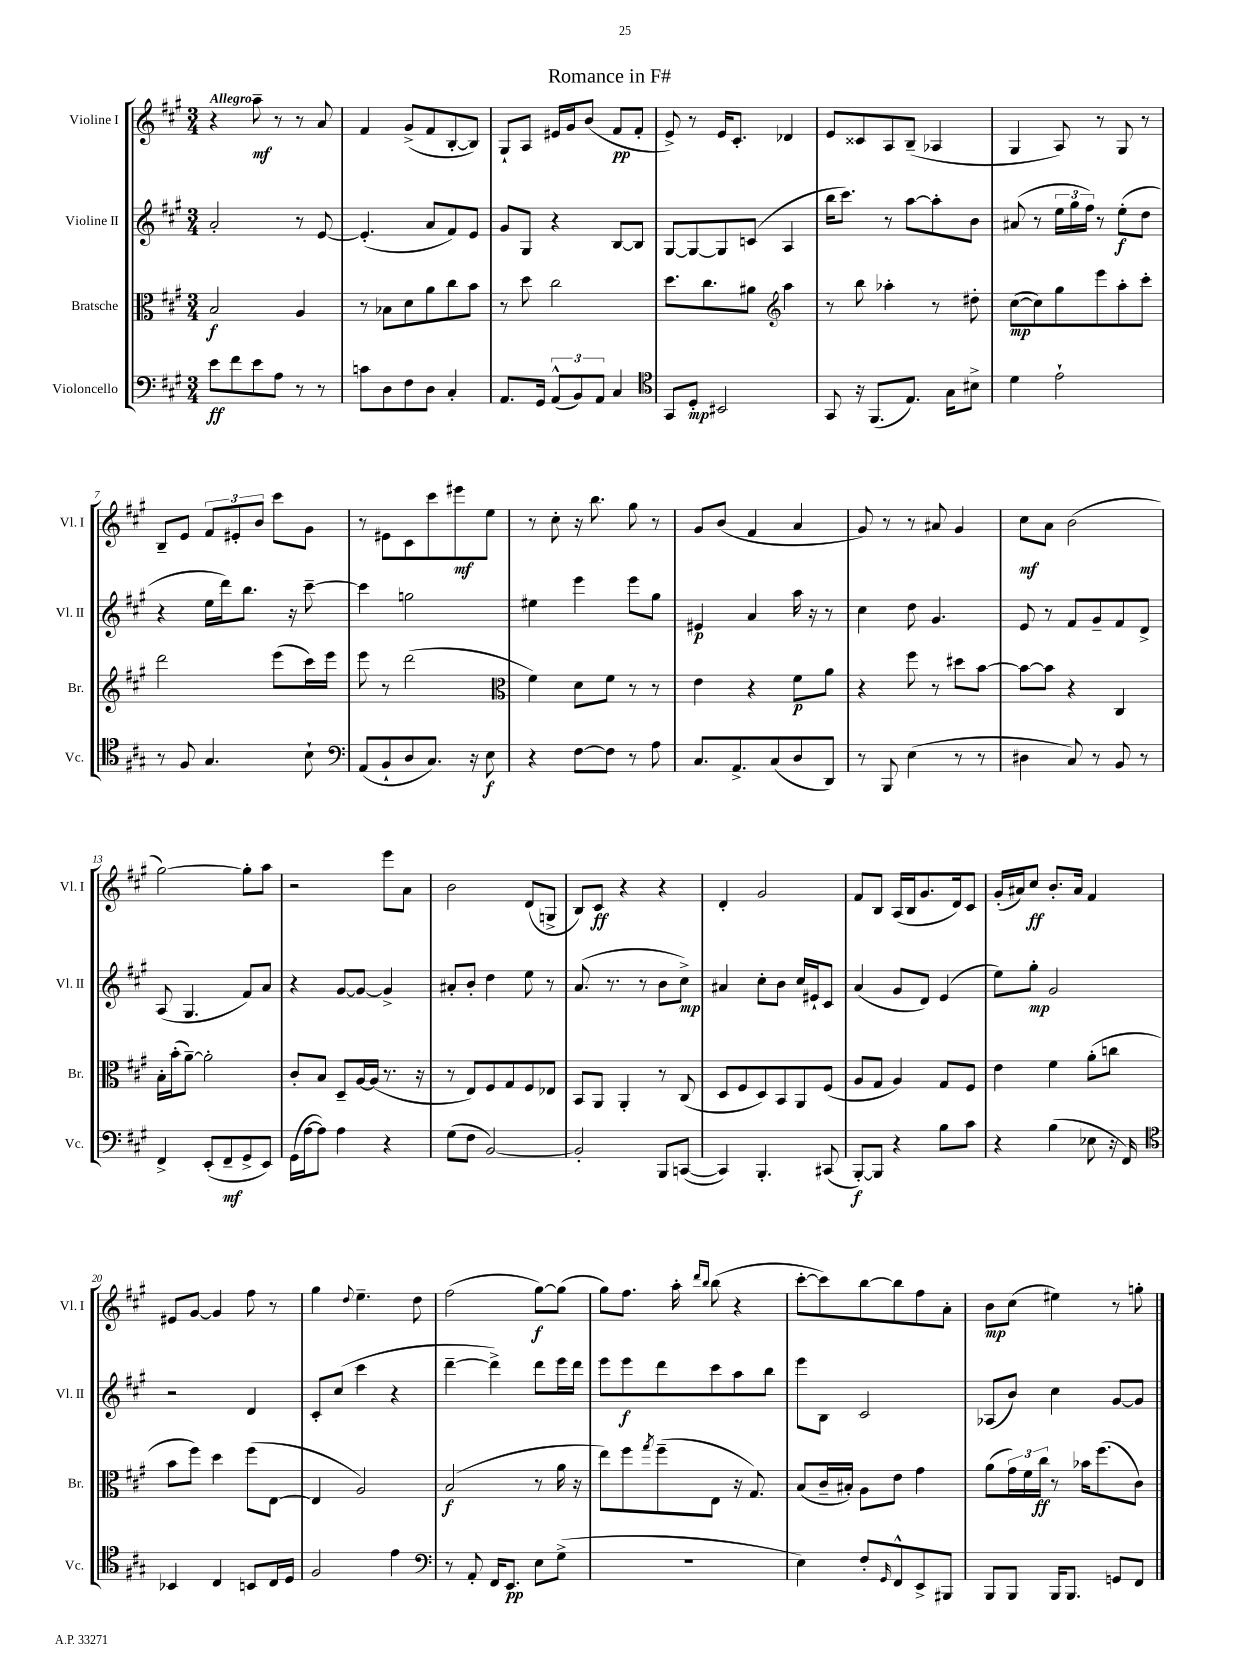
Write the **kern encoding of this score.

**kern	**kern	**kern	**kern
*staff4	*staff3	*staff2	*staff1
*clefF4	*clefC3	*clefG2	*clefG2
*k[f#c#g#]	*k[f#c#g#]	*k[f#c#g#]	*k[f#c#g#]
*M3/4	*M3/4	*M3/4	*M3/4
8e\L	2B/	2a'/	4r
8f#\	.	.	.
8e\	.	.	8aa~\
8A\J	.	.	8r
8r	4A/	8r	8r
8r	.	[8e/	8a/
=	=	=	=
8c\L	8r	(4.e'/]	4f#/
8D\	8B-\L	.	.
8F#\	8d\	.	(8g#^/L
8D\J	8a\	8a/L	8f#/
4C#'/	8cc#\	8f#/)	[8B'/
.	8b\J	8e/J	8B/]J)
=	=	=	=
8.AA/L	8r	8g#/L	8G#`/L
.	8dd\	8G#/J	8A/J
16GG#/Jk	.	.	.
(12AA^^/L	2cc#\	4r	16e#/LL
.	.	.	16g#/J
12BB/)	.	.	.
.	.	.	(8b/J
12AA/J	.	.	.
4C#/	.	[8B/L	8f#/L
.	.	8B/]J	8f#'/J
=	=	=	=
*clefC4	*	*	*
8GG#/L	8.dd\L	[8G#/L	8e^/)
8D'/J	.	8G#/_	8r
.	8.cc#\	.	.
2BB#/	.	8G#/]	16e/LK
.	.	.	8.c#'/J
.	8a#\J	(8c/J	.
*	*clefG2	*	*
.	4aa\	4A/	4d-/
=	=	=	=
8GG#/	8r	16bb\LK	8e/L
.	.	8.ccc#\J)	.
16r	8bb\	.	8c##/
(8.FF#/L	.	.	.
.	4aa-'\	8r	8A/
8.E/J)	.	[8aa\L	(8B~/J
.	8r	8aa'\]	4A-/
16G#\LK	.	.	.
8B#^\J	8dd#'\	8b\J	.
=	=	=	=
4d\	([8cc#\L	(8a#/	4G#/
.	8cc#\])	8r	.
2e`\	8gg#\	24ee\LL	8A/)
.	.	24gg#\	.
.	.	24ff#\JJ)	.
.	8eee\	8r	8r
.	8aa'\	(8ee'\L	8G#/
.	8ccc#'\J	8dd\J	8r
=	=	=	=
8r	2ddd\	4r	8B~/L
8F#/	.	.	8e/J
4.G#/	.	16ee\LL	12f#/L
.	.	16ddd\J)	.
.	.	.	12e#'/
.	.	8.bb\J	.
.	.	.	12b/J
.	(8eee\L	.	8ccc#\L
.	.	16r	.
8B`\	16ccc#\L)	[8ccc#~\	8g#\J
.	16eee\JJ	.	.
=	=	=	=
*clefF4	*	*	*
(8AA/L	8eee\	4ccc#\]	8r
8BB`/	8r	.	8e#\L
8D/	(2ddd\	2gg\	8c#\
8.C#/J)	.	.	8ccc#\
.	.	.	8eee#\
16r	.	.	.
8E\	.	.	8ee\J
=	=	=	=
*	*clefC3	*	*
4r	4f#\)	4ee#\	8r
.	.	.	8cc#'\
[8F#\L	8d\L	4eee\	16r
.	.	.	8.bb\
8F#\]J	8f#\J	.	.
8r	8r	8eee\L	8gg#\
8A\	8r	8gg#\J	8r
=	=	=	=
8.C#/L	4e\	4e#/	8g#/L
.	.	.	(8b/J
8.AA^/	.	.	.
.	4r	4a/	4f#/
(8C#/	.	.	.
8D/	8f#\L	16aa\	4a/
.	.	16r	.
8DD/J)	8a\J	8r	.
=	=	=	=
8r	4r	4cc#\	8g#/)
8BBB/	.	.	8r
(4E\	8ff#\	8dd\	8r
.	8r	4.g#/	8a#/
8r	8dd#\L	.	4g#/
8r	[8b\J	.	.
=	=	=	=
4D#\	8b\_L	8e/	8cc#\L
.	8b\]J	8r	8a\J
8C#/)	4r	8f#/L	(2b\
8r	.	8g#~/	.
8BB/	4C#/	8f#/	.
8r	.	8d^/J	.
=	=	=	=
4FF#^/	16B'\LL	(8A/	[2gg#\)
.	(16b'\J	.	.
.	[8a~\J)	4.G#/	.
(8EE'/L	2a'\]	.	.
8FF#~/	.	.	.
8GG#^/	.	8f#/L)	8gg#'\]L
8EE/J)	.	8a/J	8aa\J
=	=	=	=
(16GG#\LL	8c#'/L	4r	2r
[16A\J	.	.	.
8A\]J)	8B/J	.	.
4A\	8D~/L	[8g#/L	.
.	[16A/L	8g#/_J	.
.	(16A/]JJ	.	.
4r	8.r	4g#^/]	8eee\L
.	.	.	8a\J
.	16r	.	.
=	=	=	=
(8G#\L	8r	8a#'/L	2b\
8F#\J	8E/L)	8b'/J	.
[2BB/)	8F#/	4dd\	.
.	8G#/	.	.
.	8F#/	8ee\	(8d/L
.	8E-/J	8r	8G^/J
=	=	=	=
2BB'/]	8BB/L	(8.a/	8B/L)
.	8AA/J	.	8c#/J
.	.	8.r	.
.	4AA'/	.	4r
.	.	8r	.
8BBB/L	8r	8b\L	4r
([8CC/J	(8C#/	8cc#^\J)	.
=	=	=	=
4CC/])	8D/L	4a#/	4d'/
.	8F#/	.	.
4.BBB'/	8D/)	8cc#'\L	2g#/
.	8BB/	8b\J	.
.	8AA/	16cc#/LL	.
.	.	16e#`/J	.
(8CC#/	(8F#/J	8c#/J	.
=	=	=	=
[8BBB'/L)	8A/L	(4a/	8f#/L
8BBB/]J	8G#/J	.	8B/J
4r	4A/)	8g#/L	(16A/LL
.	.	.	16B/J
.	.	8d/J)	8.g#/
8B\L	8G#/L	(4e/	.
.	.	.	16d/k)
8c#\J	8F#/J	.	8c#/J
=	=	=	=
4r	4e\	8ee\L)	(16g#'/LL
.	.	.	16a#/J)
.	.	8gg#'\J	8cc#/J
(4B\	4f#\	2g#/	8.b'/L
.	.	.	16a#/Jk
8E-\	(8a'\L	.	4f#/
16r	8cc\J	.	.
16FF#/)	.	.	.
=	=	=	=
*clefC4	*	*	*
4BB-/	8b\L	2r	8e#/L
.	8ff#\J)	.	[8g#/J
4C#/	4dd\	.	4g#/]
8BB/L	(8ff#\L	4d/	8ff#\
16C#/L	[8E\J	.	8r
16D/JJ	.	.	.
=	=	=	=
2F#/	4E/]	8c#'/L	4gg#\
.	.	(8cc#/J	.
.	.	.	8qqdd/
.	2A/)	4ccc#\	4.ee~\
4e\	.	4r	.
.	.	.	8dd\
=	=	=	=
*clefF4	*	*	*
8r	(2B/	[4ddd~\	(2ff#\
8AA'/	.	.	.
16FF#/LK	.	4ddd^\])	.
8.EE/J	.	.	.
8E\L	8r	8ddd\L	[8gg#\L)
(8G#^\J	16a\	16eee\L	(8gg#\]J
.	16r	16ddd\JJ	.
=	=	=	=
2.r	8ee\L)	8eee\L	8gg#\L)
.	8ff#\	8eee\	8.ff#\J
.	8qgg#/	.	.
.	(8ff#~\	8ddd\	.
.	.	.	16aa'\
.	.	.	16qqddd/LL
.	.	.	16qqbb/JJ
.	8E\J	8ccc#\	(8bb\
.	16r	8aa\	4r
.	8.G#/)	.	.
.	.	8bb\J	.
=	=	=	=
4E\)	(8B/L	8eee\L	[8ccc#'\L
.	16c#~/L	8B\J	8ccc#\])
.	16B#'/JJ)	.	.
8F#'/L	8A\L	2c#/	[8bb\
16qqGG#/	.	.	.
8FF#^^/	8e\J	.	8bb\]
8EE^/	4g#\	.	8ff#\
8BBB#/J	.	.	8a'\J
=	=	=	=
8BBB/L	(8a\L	(8A-/L	8b\L
8BBB/J	24g#\L)	8b/J)	(8cc#\J
.	24f#\	.	.
.	24cc#\JJ	.	.
16BBB/LK	8r	4cc#\	4ee#\)
8.BBB/J	.	.	.
.	16b-\LK	.	.
.	(8.ff#\	.	.
8GG/L	.	[8g#/L	8r
8FF#/J	8c#\J)	8g#/]J	8gg'\
==	==	==	==
*-	*-	*-	*-
